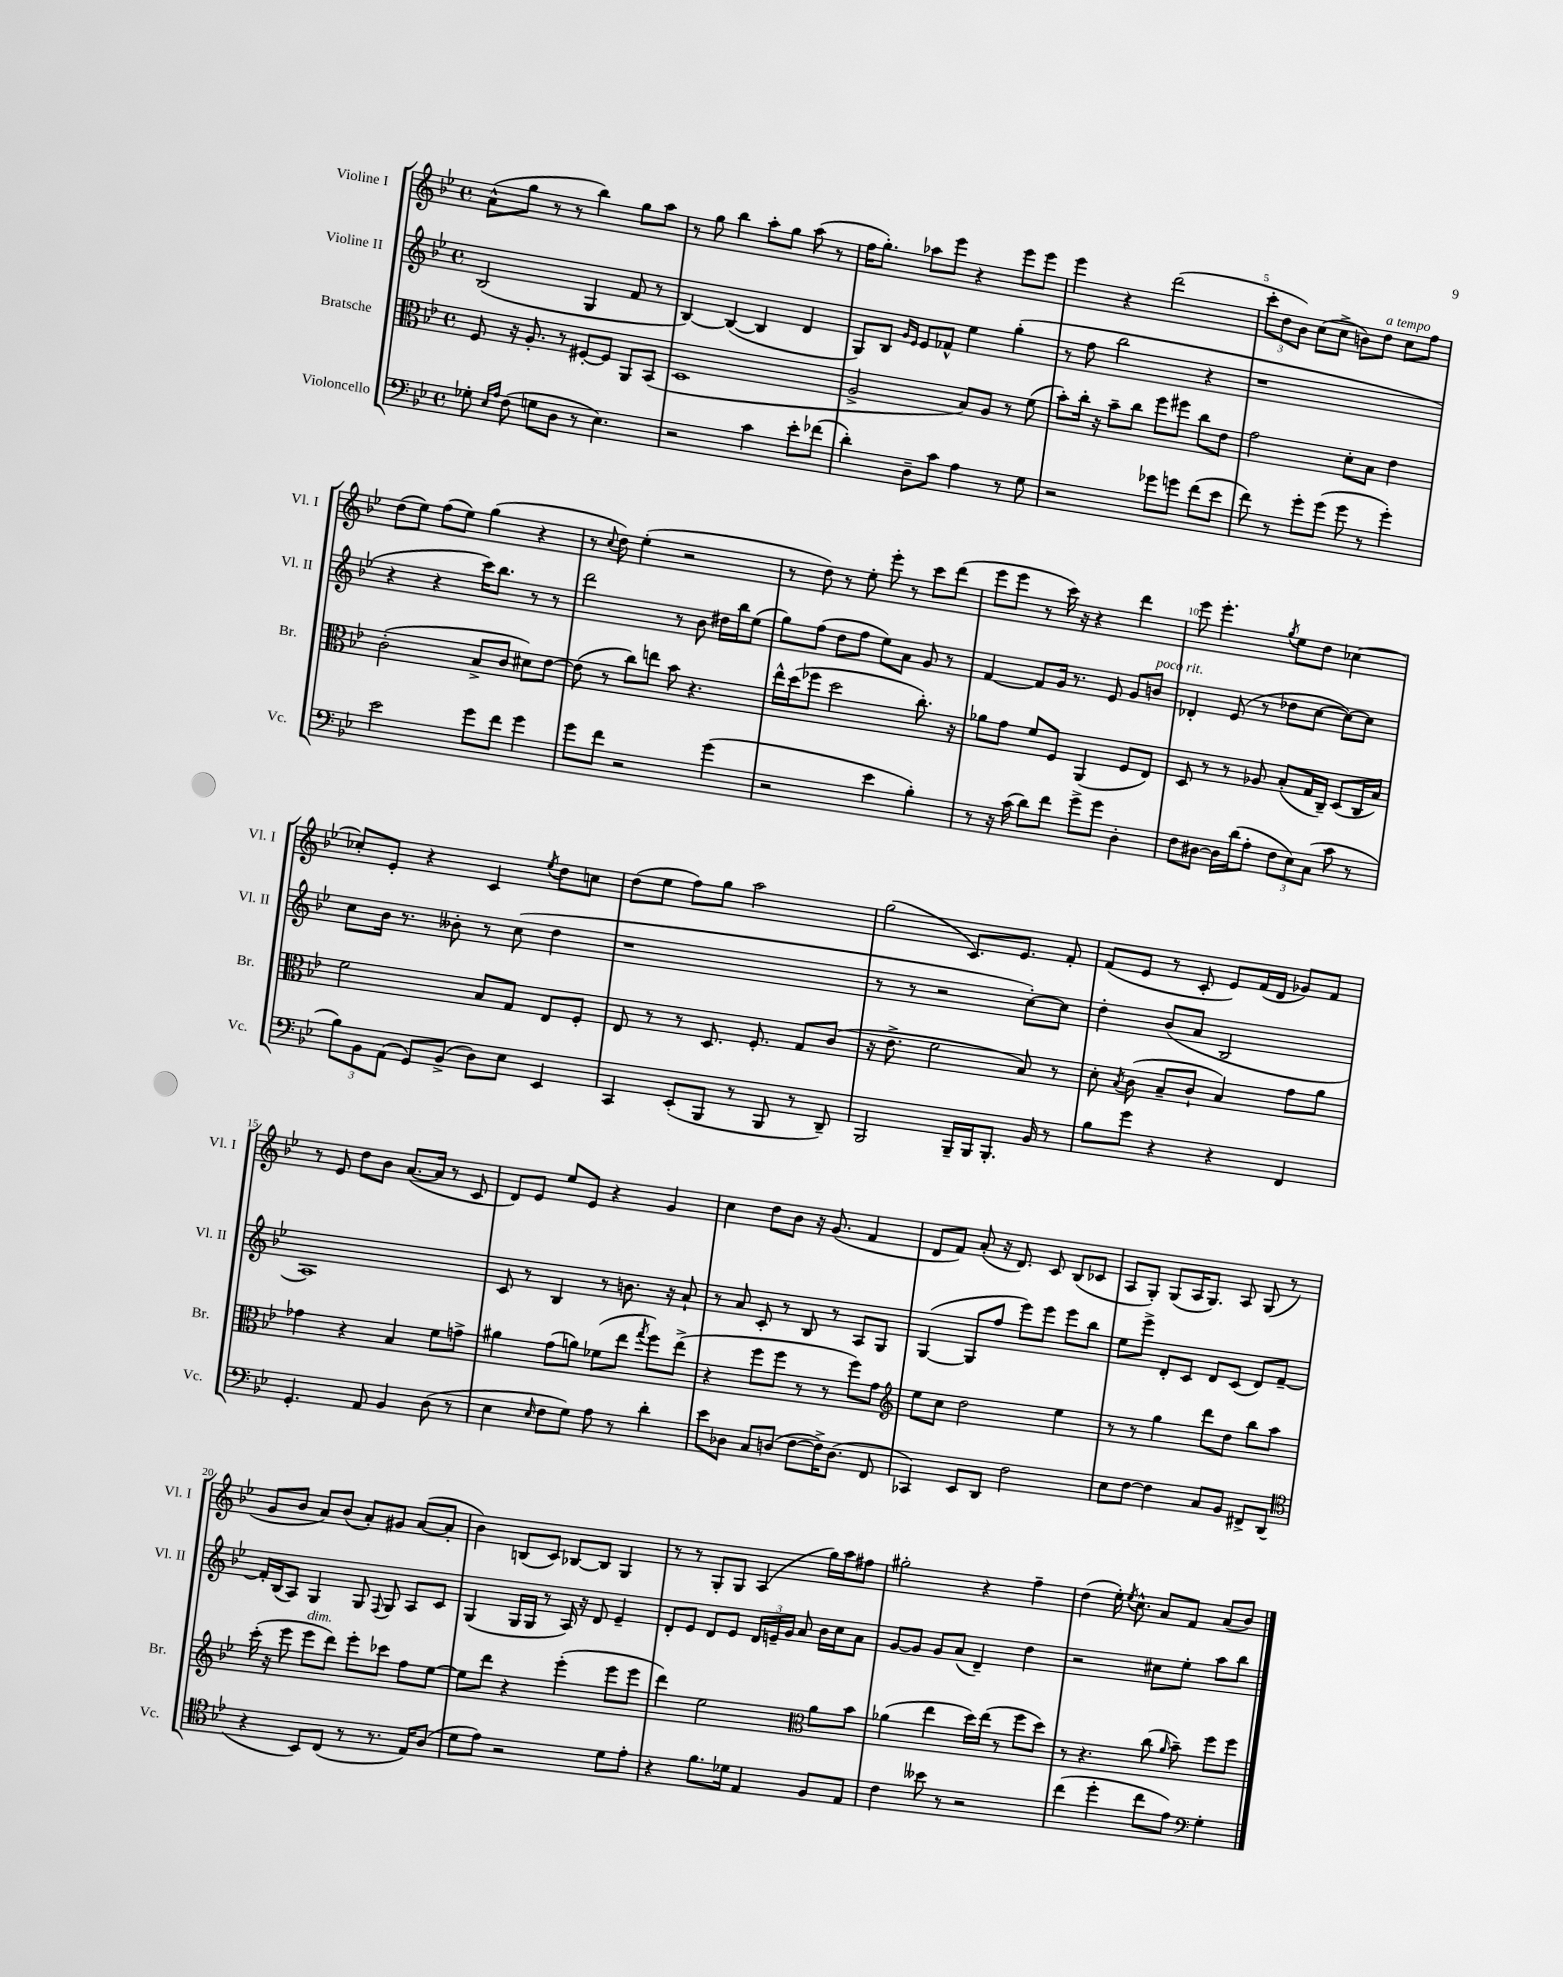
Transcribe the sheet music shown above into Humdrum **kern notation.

**kern	**kern	**kern	**kern
*staff4	*staff3	*staff2	*staff1
*clefF4	*clefC3	*clefG2	*clefG2
*k[b-e-]	*k[b-e-]	*k[b-e-]	*k[b-e-]
*M4/4	*M4/4	*M4/4	*M4/4
*met(c)	*met(c)	*met(c)	*met(c)
8G-'	8F	(2B-	(8a^^
16qqE-	.	.	.
16qqA	.	.	.
(8F	16r	.	8gg
.	8.A'	.	.
8G	.	.	8r
8D	8r	.	8r
8r	[8F#'	4G	4bb-)
4.E-)	8F#]	.	.
.	8AA	8f	8gg
.	(8BB-	8r	8aa
=	=	=	=
2r	1D	[4B-)	8r
.	.	.	8gg
.	.	(4B-_	4bb-
4c	.	4B-]	8aa'
.	.	.	8gg
8e-'	.	4d	(8aa
(8f-	.	.	8r
=	=	=	=
4d')	2A^	8G)	16ff
.	.	.	8.gg')
.	.	8B-	.
.	.	16qqg	.
.	.	16qqe-	.
8D~	.	8e-	8aa-
8c	.	8f-^^	8eee-
4A	8B-)	4ee-	4r
.	8A	.	.
8r	8r	(4gg'	8eee-
8G	(8f	.	8eee-
=	=	=	=
2r	8b-')	8r	4eee-
.	16cc'	8ff	.
.	16r	.	.
.	8b-~	2bb-	4r
.	8cc	.	.
8g-	8ff	.	(2ddd
8g	8ff#	.	.
(8f	8cc	4r	.
8e-	8e-	.	.
=	=	=	=
8f)	2g	1r	12ccc'
.	.	.	12dd
8r	.	.	.
.	.	.	12b-)
8g'	.	.	(8cc
(8g	.	.	8cc^
8g	8d'	.	8b)
8r	8B-	.	8dd
4g')	4e-	.	8cc
.	.	.	8ff
=	=	=	=
2e-	(2c'	4r	(8dd
.	.	.	8ee-)
.	.	4r	(8ff
.	.	.	8ee-)
8g	8B-^	16ccc)	(4gg
.	.	8.bb-	.
8f	8c	.	.
4g	8d#)	8r	4r
.	[8e-	8r	.
=	=	=	=
8g	(8e-]	2ddd	8r
.	.	.	8qqcc
8f	8r	.	8dd)
2r	8cc)	.	(4ee-'
.	8ee	.	.
.	8b-	8r	2r
.	4.r	8b-	.
(4g	.	16dd#	.
.	.	16bb-	.
.	.	(8ee-	.
=	=	=	=
2r	16ee-^^	8gg)	8r
.	(16dd	.	.
.	8ff-	(8ff	8dd)
.	2dd	8dd	8r
.	.	8ff	8ee-'
4e-	.	8ee-)	8eee-'
.	.	8a	8r
4B-')	8.cc')	8g	8ccc
.	.	8r	(8ddd
.	16r	.	.
=	=	=	=
8r	8a-	[4f	8eee-
16r	8g	.	8eee-
(16c	.	.	.
8d)	8f	8f]	8r
8f	8F	16g	16ccc)
.	.	8.r	16r
8g^	(4AA	.	4r
8g	.	8e-	.
4D'	8F	8g	4ddd
.	8E-)	8b	.
=	=	=	=
8F	8D	4d-'	8eee-
[8D#	8r	.	4.eee-'
16D#]	8r	(8e-	.
(16d	.	.	.
8A'	8A-	8r	.
.	.	.	8qgg
12F	(8B-'	8dd-	8ee-
12E-)	.	.	.
.	16G	[8cc	8dd
(12C	.	.	.
.	16C~)	.	.
8c	(8D	8cc_)	[4cc-
8r	16C	8cc]	.
.	16B-)	.	.
=	=	=	=
12B-)	2f	8cc	8cc-']
12BB-	.	.	.
.	.	16b-	8e-'
(12AA	.	.	.
.	.	8.r	.
8GG)	.	.	4r
(8BB-^	.	8b--'	.
8D)	8B-	8r	4c
8E-	8G	(8cc	.
.	.	.	8qee-
4EE-	8E-	4dd	8dd
.	8F'	.	8cc
=	=	=	=
4CC	8E-	1r	(8dd
.	8r	.	8ee-
(8EE-'	8r	.	8ff)
8BBB-	8.D	.	8gg
8r	.	.	2aa
.	8.F'	.	.
8BBB-	.	.	.
8r	8G	.	.
8DD~)	(8c	.	.
=	=	=	=
2BBB-	16r	8r	(2gg
.	8.e-^	.	.
.	.	8r	.
.	2f	2r	.
16BBB-~	.	.	8.c)
16BBB-	.	.	.
8.BBB-'	.	.	.
.	.	.	8.e-
.	8B-)	[8cc')	.
16BB-	.	.	.
8r	8r	8cc]	8f'
=	=	=	=
8B-	8d'	4dd'	(8f
.	8qB-	.	.
8g	(8c	.	8e-
4r	8B-~	(8b-	8r
.	8c`	8a	8c'
4r	4B-)	2B-	8e-)
.	.	.	(16f
.	.	.	16d
4FF	8g	.	8g-)
.	8a	.	8f
=	=	=	=
4.GG'	4g-	1A)	8r
.	.	.	8e-
.	4r	.	8dd
8AA	.	.	8b-
4BB-	4B-	.	([8.a
.	.	.	16a]
(8D	8f	.	8r
8r	8g^	.	8c
=	=	=	=
4E-	4a#	8c	8d)
.	.	8r	8e-
16qqE-	.	.	.
8F	(8g	4B-	8ee-
8G)	8a)	.	8e-
8A	(8f-	8r	4r
8r	8ee-	8.b	.
.	8qgg	.	.
4d'	8ff)	.	4g
.	.	16r	.
.	(8ee-^	8a`	.
=	=	=	=
8e-	4r	8r	4cc
8D-	.	8a	.
8C	8ff	8c'	8dd
(8D	8ff	8r	8b-
[8F	8r	8B-	16r
.	.	.	(8.g
16F^])	8r	8r	.
(8.D	.	.	.
.	8ff)	8A	4f
8FF	8g	8G	.
=	=	=	=
*	*clefG2	*	*
4CC-)	8ee-	([4G	8d
.	8cc	.	8f)
8EE-	2dd	8G]	(8a'
8DD	.	8ff	16r
.	.	.	8.d)
2F	.	8eee-)	.
.	.	8eee-	8c
.	4ee-	8eee-	(8B-
.	.	8bb-	8c-
=	=	=	=
8E-	8r	8ee-	8A
[8F	8r	8eee-^	8G')
4F]	4gg	8d'	(8G
.	.	8c	16A
.	.	.	8.G)
8C	8ddd	8d	.
8BB-	8dd	(8c	8A
8FF#^	8bb-	8d)	(8G
(8DD	8aa	[8f~	8r
=	=	=	=
*clefC4	*	*	*
4r	(16ccc'	16f']	8g
.	16r	(16B-	.
.	8eee-	8A)	8b-
8BB-)	8eee-	4G	8a)
(8C	8ddd)	.	(8b-
8r	8eee-'	8G	8a')
.	.	8qqF	.
8.r	8ccc-	8G	8g#
.	8ff	8A	([8a
16E-)	.	.	.
(8A	[8ee-	8c	8a']
=	=	=	=
8d	8ee-]	(4G	4b-)
8e-)	8ddd	.	.
2r	4r	16G	(8B
.	.	16G	.
.	.	8r	8c)
.	(4eee-'	16A)	[8B-
.	.	16r	.
.	.	8d	8B-]
8d	8eee-	4e-~	4G
8e-'	8eee-	.	.
=	=	=	=
4r	4ddd)	8d'	8r
.	.	8e-	8r
8.f	2ee-	8d	8G'
.	.	8e-	8G
16d-	.	.	.
4E-	.	24d	(4A
.	.	24e~	.
.	.	24g	.
.	.	8a	.
*	*clefC3	*	*
8F	8a	16b-	16gg)
.	.	16cc	16aa
8E-	8b-	8a	8ff#
=	=	=	=
4c	(4a-	[8g	2gg#'
.	.	8g]	.
8b--	4ee-	8g	.
8r	.	(8a	.
2r	16dd)	4d~)	4r
.	(16ee-	.	.
.	8r	.	.
.	8ff	4dd	4ff~
.	8dd)	.	.
=	=	=	=
(4cc	8r	2r	(4dd
.	4.r	.	.
4dd'	.	.	16ee-')
.	.	.	8qee-
.	.	.	8.cc^^
8cc	(8cc	8cc#	8a
.	16qqa	.	.
8e-)	8b-~)	8ee-'	8f
*clefF4	*	*	*
4G'	8ff	8aa	(8a
.	8ff	8bb-	8b-)
==	==	==	==
*-	*-	*-	*-
